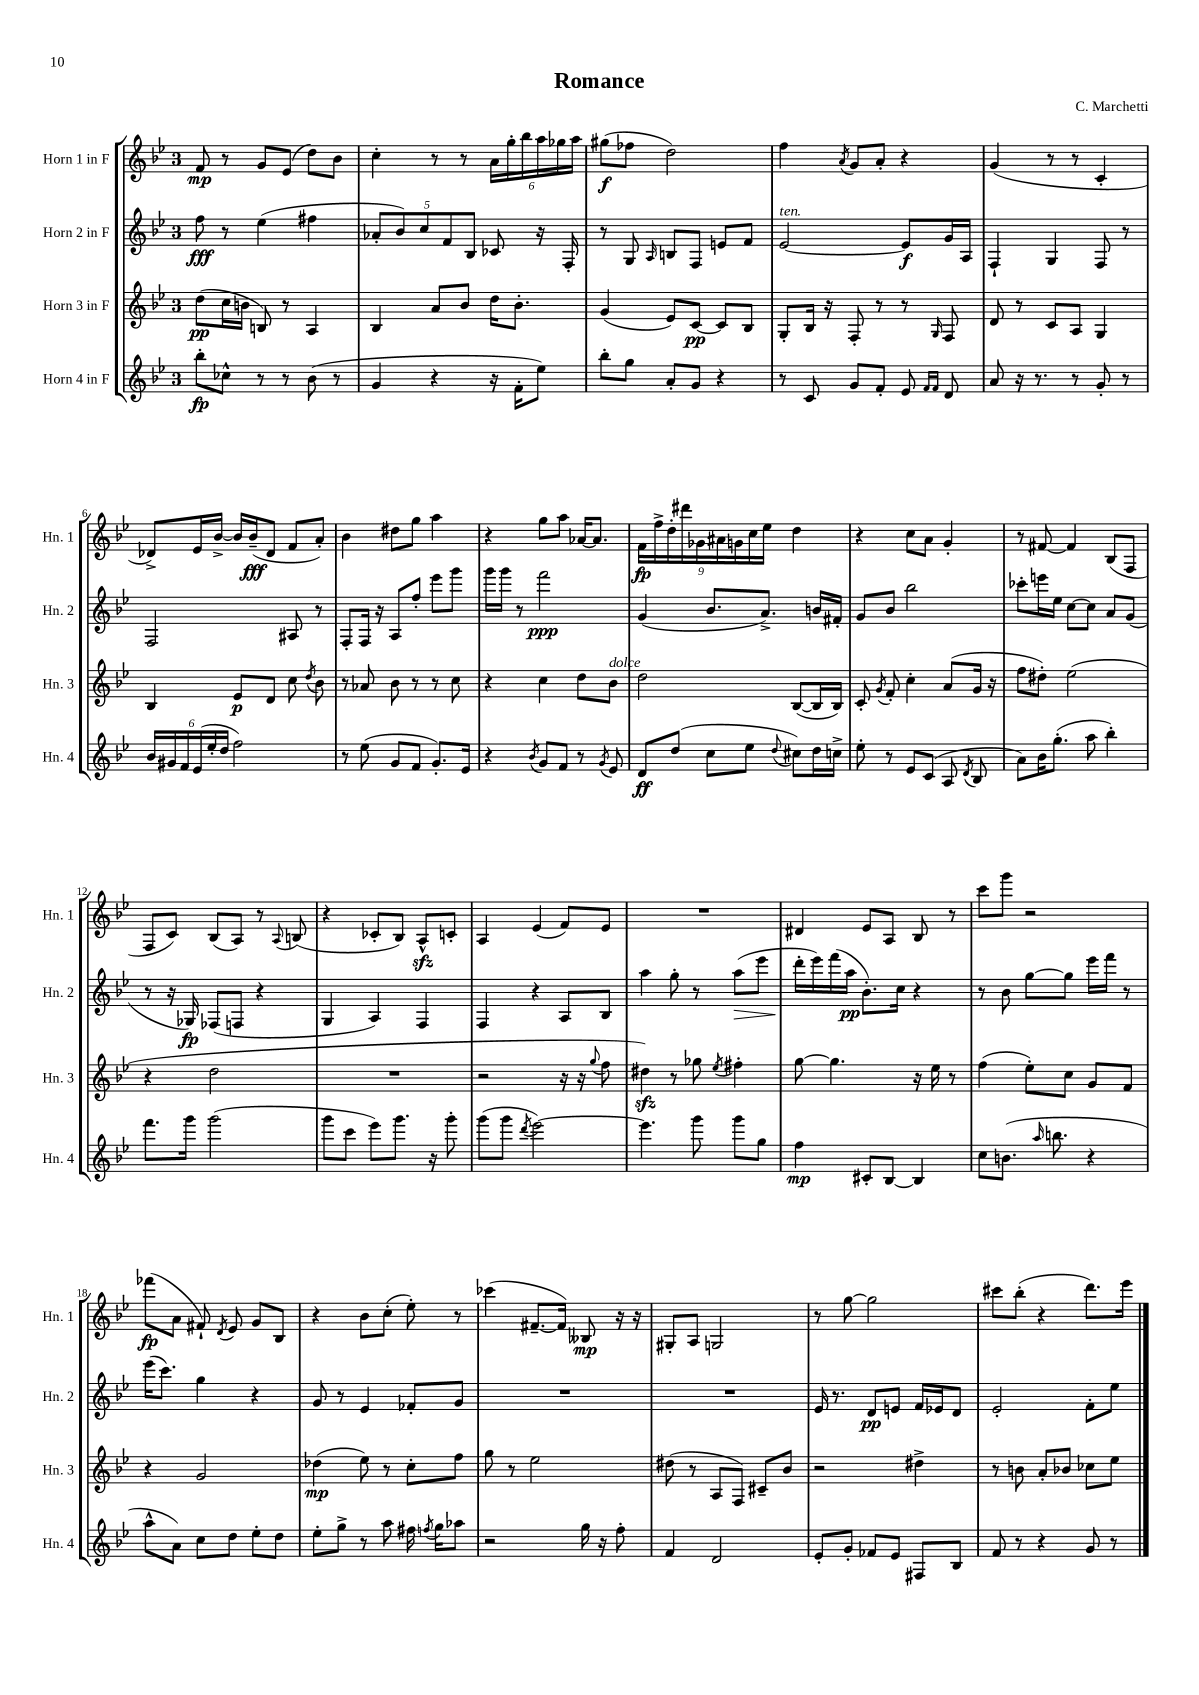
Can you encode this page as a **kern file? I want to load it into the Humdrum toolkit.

**kern	**kern	**kern	**kern
*staff4	*staff3	*staff2	*staff1
*clefG2	*clefG2	*clefG2	*clefG2
*k[b-e-]	*k[b-e-]	*k[b-e-]	*k[b-e-]
*M3/4	*M3/4	*M3/4	*M3/4
8bb-'	(8dd	8ff	8f
8cc-^^	16cc	8r	8r
.	16b	.	.
8r	8B)	(4ee-	8g
8r	8r	.	(8e-
(8b-	4A	4ff#	8dd)
8r	.	.	8b-
=	=	=	=
4g	4B-	10a-'	4cc'
.	.	10b-)	.
.	.	10cc	.
4r	8a	.	8r
.	.	10f	.
.	8b-	.	8r
.	.	10B-	.
16r	16dd	8c-	24a
.	.	.	24gg'
16f'	8.b-'	.	.
.	.	.	24bb-
8ee-)	.	16r	24aa
.	.	.	24gg-
.	.	16F'	.
.	.	.	24aa
=	=	=	=
8bb-'	(4g	8r	(8gg#
8gg	.	8G	8ff-
.	.	16qqA	.
8a'	8e-)	8B	2dd)
8g	[8c	8F	.
4r	8c]	8e	.
.	8B-	8f	.
=	=	=	=
8r	8G'	[2e-	4ff
8c	16B-	.	.
.	16r	.	.
.	.	.	8qa
8g	8F'	.	8g
8f'	8r	.	8a'
8e-	8r	8e-]	4r
16qqf	.	.	.
16qqf	16qqG	.	.
8d	8F	16g	.
.	.	16A	.
=	=	=	=
8a	8d	4F`	(4g
16r	8r	.	.
8.r	.	.	.
.	8c	4G	8r
8r	8A	.	8r
8g'	4G	8F	4c'
8r	.	8r	.
=	=	=	=
24b-	4B-	2F	8d-^)
24g#	.	.	.
24f	.	.	.
(24e-	.	.	16e-
24ee-'	.	.	.
.	.	.	[16b-^
24dd	.	.	.
2ff)	8e-	.	16b-]
.	.	.	(16b-~
.	8d	.	8d-
.	8cc	8A#	8f
.	8qdd	.	.
.	8b-	8r	8a')
=	=	=	=
8r	8r	8F'	4b-
(8ee-	8a-	16F	.
.	.	16r	.
8g	8b-	8A	8dd#
8f	8r	8ff'	8gg
8.g')	8r	8eee-	4aa
.	8cc	8ggg	.
16e-	.	.	.
=	=	=	=
4r	4r	16ggg	4r
.	.	16ggg	.
.	.	8r	.
8qb-	.	.	.
8g	4cc	2fff	8gg
8f	.	.	8aa
8r	8dd	.	[16a-
.	.	.	8.a-]
8qg	.	.	.
8e-	8b-	.	.
=	=	=	=
8d	2dd	(4g	18f
.	.	.	18ff^
.	.	.	18dd'
(8dd	.	.	.
.	.	.	18ddd#
.	.	.	18g-
8cc	.	8.b-	.
.	.	.	18a#
.	.	.	18g
8ee-	.	.	.
.	.	.	18cc
.	.	8.a^)	.
.	.	.	18ee-
8qqdd	.	.	.
8cc#)	([8B-	.	4dd
16dd	16B-]	16b	.
16cc^	16B-)	16f#'	.
=	=	=	=
8ee-'	8c'	8g	4r
.	8qg	.	.
8r	8f'	8b-	.
8e-	4cc'	2bb-	8cc
(8c	.	.	8a
8A	(8a	.	4g'
8qd	.	.	.
8B-	16g	.	.
.	16r	.	.
=	=	=	=
8a)	8ff	8ccc-'	8r
16b-	8dd#')	16eee	[8f#
(8.gg'	.	16ee-	.
.	(2ee-	[8cc	4f#]
8aa	.	8cc]	.
4bb-')	.	8a	(8B-
.	.	(8g	8F
=	=	=	=
8.fff	4r	8r	8F
.	.	16r	8c)
16ggg	.	16G-)	.
(2ggg	2dd	(8F-	(8B-
.	.	8F	8A)
.	.	4r	8r
.	.	.	8qqA
.	.	.	(8B
=	=	=	=
8ggg	2.r	4G	4r
8ccc	.	.	.
8eee-)	.	4A)	8c-'
8.ggg	.	.	8B-)
.	.	4F	8A^^
16r	.	.	.
8ggg'	.	.	8c'
=	=	=	=
(8ggg	2r	4F	4A
8ggg	.	.	.
8qddd	.	.	.
[2eee-)	.	4r	(4e-
.	16r	8A	8f)
.	16r	.	.
.	8qqgg	.	.
.	8ff	8B-	8e-
=	=	=	=
4.eee-]	4dd#)	4aa	2.r
.	8r	8gg'	.
8ggg	8gg-	8r	.
.	8qee-	.	.
8ggg	4ff#'	(8aa	.
8gg	.	8eee-	.
=	=	=	=
4ff	[8gg	16ddd'	4d#
.	.	16eee-)	.
.	4.gg]	(16fff	.
.	.	16aa	.
8c#'	.	8.b-')	8e-
[8B-	.	.	8A
.	.	16cc	.
4B-]	16r	4r	8B-
.	16ee-	.	.
.	8r	.	8r
=	=	=	=
8cc	(4ff	8r	8ccc
(8.b	.	8b-	8ggg
.	8ee-')	[8gg	2r
16qqaa	.	.	.
8.bb	.	.	.
.	8cc	8gg]	.
4r	8g	16eee-	.
.	.	16fff	.
.	8f	8r	.
=	=	=	=
8aa^^	4r	(16eee-	(8fff-
.	.	8.ccc)	.
8a)	.	.	8a
8cc	2g	4gg	8f#`)
.	.	.	8qd
8dd	.	.	8e-
8ee-'	.	4r	8g
8dd	.	.	8B-
=	=	=	=
8ee-'	(4dd-	8g	4r
8gg^	.	8r	.
8r	8ee-)	4e-	8b-
8aa	8r	.	(8cc'
16ff#	8cc'	8f-'	8ee-')
8qff	.	.	.
16gg	.	.	.
8aa-	8ff	8g	8r
=	=	=	=
2r	8gg	2.r	(4ccc-
.	8r	.	.
.	2ee-	.	[8.f#~
.	.	.	16f#])
16gg	.	.	8B--
16r	.	.	.
8ff'	.	.	16r
.	.	.	16r
=	=	=	=
4f	(8dd#	2.r	8G#'
.	8r	.	8A
2d	8A	.	2G
.	8F)	.	.
.	8c#~	.	.
.	8b-	.	.
=	=	=	=
8e-'	2r	16e-	8r
.	.	8.r	.
8g'	.	.	[8gg
8f-	.	8d	2gg]
8e-	.	8e	.
8F#	4dd#^	16f	.
.	.	16e-	.
8B-	.	8d	.
=	=	=	=
8f	8r	2e-'	8ccc#
8r	8b	.	(8bb-'
4r	8a'	.	4r
.	8b-	.	.
8g	8cc-	8f'	8.ddd)
8r	8ee-	8ee-	.
.	.	.	16eee-
==	==	==	==
*-	*-	*-	*-
